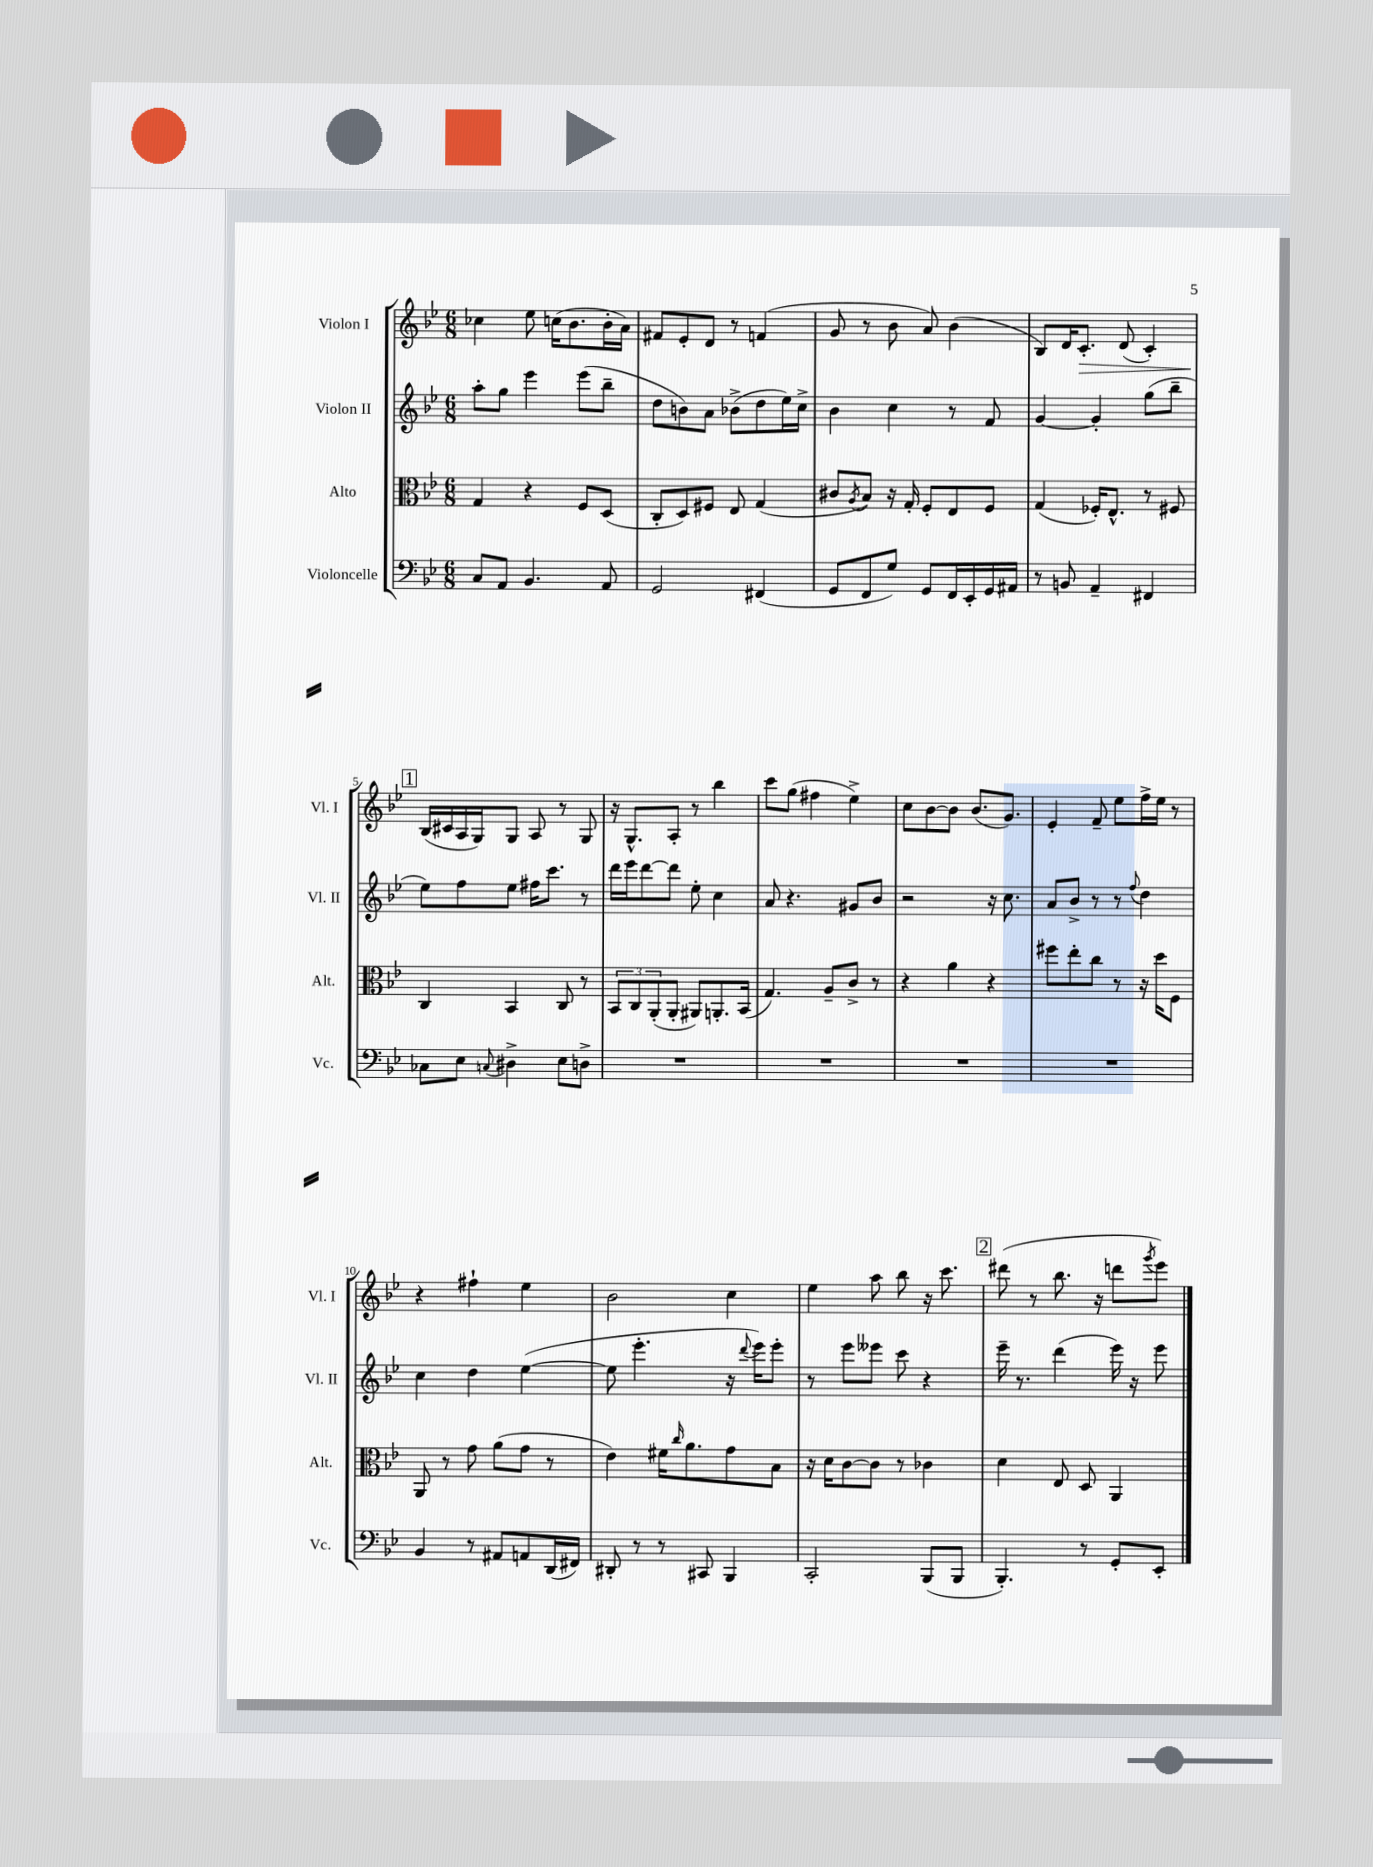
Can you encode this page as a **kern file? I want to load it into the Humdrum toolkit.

**kern	**kern	**kern	**kern
*staff4	*staff3	*staff2	*staff1
*clefF4	*clefC3	*clefG2	*clefG2
*k[b-e-]	*k[b-e-]	*k[b-e-]	*k[b-e-]
*M6/8	*M6/8	*M6/8	*M6/8
8C	4G	8aa'	4cc-
8AA	.	8gg	.
4.BB-	4r	4eee-	8ee-
.	.	.	(16cc
.	.	.	8.b-
.	8F	(8eee-	.
8AA	(8D	8bb-~	16b-'
.	.	.	16a)
=	=	=	=
2GG	8C'	8dd	8f#
.	8D)	8b)	8e-'
.	8F#	8a	8d
.	8E-	(8b-^	8r
(4FF#	(4G	8dd	(4f
.	.	16ee-)	.
.	.	16cc^	.
=	=	=	=
8GG	8c#	4b-	8g
.	8qA	.	.
8FF	8B-)	.	8r
8G)	16r	4cc	8b-
.	16G'	.	.
8GG	8F'	.	8a)
16FF	8E-	8r	(4b-
16EE-'	.	.	.
16GG	8F	8f	.
16AA#	.	.	.
=	=	=	=
8r	(4G	[4g	8B-)
8BB	.	.	16d
.	.	.	8.c'
4AA~	16F-')	4g']	.
.	8.E-^^	.	.
.	.	.	(8d
4FF#	8r	(8gg	4c')
.	8F#	8bb-~	.
=	=	=	=
8C-	4C	8ee-)	(16B-
.	.	.	16c#
8E-	.	8ff	16A
.	.	.	16G)
8qqC	.	.	.
4D#^	4BB-	8ee-	8G
.	.	16ff#	8A
.	.	8.ccc	.
8E-	8C	.	8r
8D^	8r	8r	8G
=	=	=	=
2.r	12BB-	16ddd	16r
.	.	16eee-	8.G^^
.	12C	.	.
.	.	[8ddd	.
.	(12AA'	.	.
.	8AA'	8ddd]	8A'
.	8AA#)	8ee-'	8r
.	8.AA'	4cc	4bb-
.	(16BB-	.	.
=	=	=	=
2.r	4.G)	8a	8ccc
.	.	4.r	(8gg
.	.	.	4ff#
.	8A~	.	.
.	8c^	8g#	4ee-^)
.	8r	8b-	.
=	=	=	=
2.r	4r	2r	8cc
.	.	.	[8b-
.	4a	.	8b-]
.	.	.	(8.b-
.	4r	16r	.
.	.	8.cc	8.g)
=	=	=	=
2.r	8ff#	8a	4e-'
.	8ee-'	8b-^	.
.	8cc	8r	8f~
.	8r	8r	8ee-
.	.	8qqff	.
.	16r	4dd	16ff^
.	16dd	.	16ee-
.	8F	.	8r
=	=	=	=
4BB-	8AA	4cc	4r
.	8r	.	.
8r	8g	4dd	4ff#`
8AA#	(8a	.	.
8AA	8g	([4ee-	4ee-
(16DD	8r	.	.
16FF#)	.	.	.
=	=	=	=
8DD#'	4e-)	8ee-]	2b-
8r	.	4.eee-'	.
8r	16f#	.	.
.	16qqcc	.	.
.	8.a	.	.
8CC#	.	.	.
4BBB-	8g	16r	4cc
.	.	8qqddd	.
.	.	16eee-)	.
.	8B-	8eee-'	.
=	=	=	=
2CC'	16r	8r	4ee-
.	16d	.	.
.	[8c	8eee-	.
.	8c]	8eee--	8aa
.	8r	8ccc	8bb-
(8BBB-	4c-	4r	16r
.	.	.	8.ccc
8BBB-	.	.	.
=	=	=	=
4.BBB-')	4d	16eee-~	(8ddd#
.	.	8.r	.
.	.	.	8r
.	8E-	(4ddd	8.bb-
8r	8D	.	.
.	.	.	16r
8GG'	4AA	16eee-)	8ddd
.	.	16r	.
.	.	.	8qggg
8EE-'	.	8eee-	8eee-)
==	==	==	==
*-	*-	*-	*-
